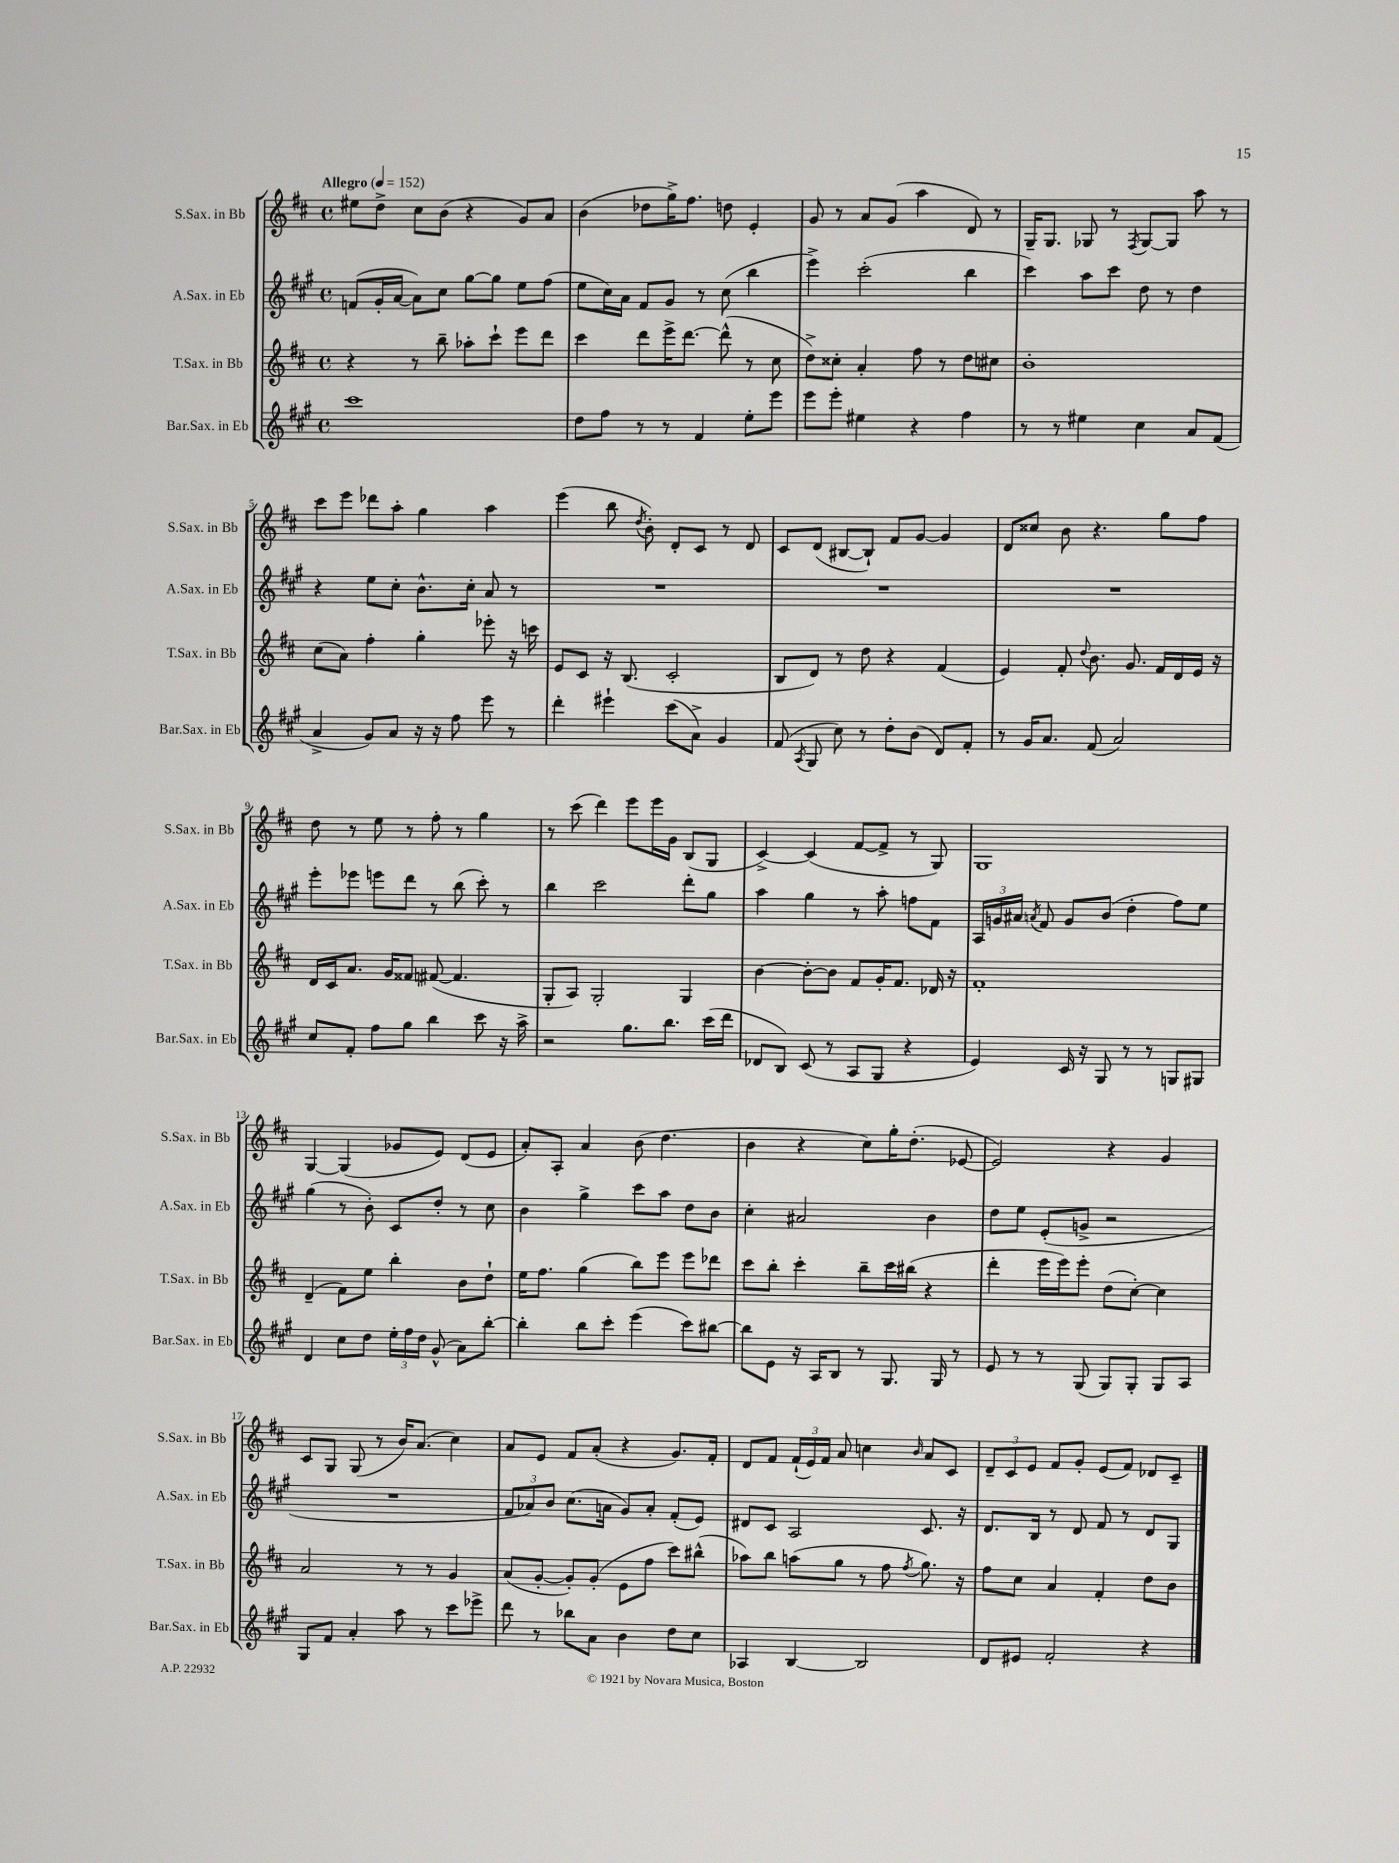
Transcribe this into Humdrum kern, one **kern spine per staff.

**kern	**kern	**kern	**kern
*part4	*part3	*part2	*part1
*staff4	*staff3	*staff2	*staff1
*I"Bar.Sax. in Eb	*I"T.Sax. in Bb	*I"A.Sax. in Eb	*I"S.Sax. in Bb
*I'Bar.Sax. in Eb	*I'T.Sax. in Bb	*I'A.Sax. in Eb	*I'S.Sax. in Bb
*clefG2	*clefG2	*clefG2	*clefG2
*k[f#c#g#]	*k[f#c#]	*k[f#c#g#]	*k[f#c#]
*M4/4	*M4/4	*M4/4	*M4/4
*met(c)	*met(c)	*met(c)	*met(c)
*MM152	*MM152	*MM152	*MM152
=1	=1	=1	=1
!	!	!	!LO:TX:a:B:t=Allegro
1ccc#	4r	(8fn/L	8ee#X\L
.	.	16g#'/L	8dd^\J
.	.	[16a/JJ	.
.	8r	8a\L])	8cc#\L
.	8bb~\	8cc#\J	(8b\J
.	8aa-X'\L	[8gg#\L	4r
.	8ccc#`\J	8gg#\J]	.
.	8eee\L	8ee\L	8g/L)
.	8ddd\J	(8ff#\J	8a/J
=2	=2	=2	=2
8dd\L	4ccc#\	8ee\L	(4b\
8ff#\J	.	16cc#\L)	.
.	.	16a\JJ	.
8r	8ddd\L	8f#/L	8dd-X\L
8r	16eee^\K	8g#/J	16gg^\K)
.	[8.ddd\J	.	8.ff#\J
4f#/	.	8r	.
.	(8ddd^^\]	(8cc#\	8ddn\
8ee'\L	8r	4bb\	4e'/
8eee\J	8cc#\	.	.
=3	=3	=3	=3
8eee\L	8dd^\L)	4eee^\)	8g/
8eee'\J	8cc##X'\J	.	8r
4ee#X\	4a'/	(2ccc#'\	8a/L
.	.	.	(8g/J
4r	8ff#\	.	4aa\
.	8r	.	.
4ff#\	8dd\L	4bb\	8d/)
.	8cc#X\J	.	8r
=4	=4	=4	=4
8r	1b'	4ccc#\)	16G~/KL
.	.	.	8.G/J
8r	.	.	.
4ee#X\	.	8aa\L	8G-X/
.	.	8ccc#\J	8r
.	.	.	8qF#/
4cc#\	.	8dd\	[8G-/L
.	.	8r	8G-/J]
8a/L	.	4dd\	8aa\
(8f#/J	.	.	8r
!!LO:LB:g=z
=5	=5	=5	=5
4a^/	(8cc#\L	4r	8ccc#\L
.	8a\J)	.	8eee\J
8g#/L)	4ff#'\	8ee\L	8ddd-X\L
8a/J	.	8cc#'\J	8aa'\J
16r	4gg'\	8.b^^\L	4gg\
16r	.	.	.
8ff#\	.	.	.
.	.	16cc#'\Jk	.
8eee\	8eee-X'\	8a/	4aa\
8r	16r	8r	.
.	16cccn\	.	.
=6	=6	=6	=6
4ddd'\	8e/L	1r	(4eee\
.	8c#/J	.	.
4eee#X`\	16r	.	8bb\
.	(8.B/	.	.
.	.	.	8qdd/
.	.	.	8b'\)
(8ccc#\L	2c#'/	.	8d'/L
8a^\J)	.	.	8c#/J
4g#/	.	.	8r
.	.	.	8d/
=7	=7	=7	=7
(8f#/	8B/L	1r	8c#/L
8qA/	.	.	.
8G#/	8d/J)	.	(8d/J
8cc#\)	8r	.	[8B#X/L
8r	8dd\	.	8B#`/J])
8dd'\L	4r	.	8f#/L
(8b\J	.	.	[8g/J
8d/L)	(4f#/	.	4g/]
8f#'/J	.	.	.
=8	=8	=8	=8
8r	4e/)	1r	8d/L
16g#/KL	.	.	8cc##X/J
8.a/J	.	.	.
.	8f#'/	.	8b\
.	8qqdd/	.	.
(8f#/	8.b\	.	4.r
2a/)	.	.	.
.	8.g/	.	.
.	16f#/LL	.	8gg\L
.	16d/	.	.
.	16e/JJ	.	8ff#\J
.	16r	.	.
!!LO:LB:g=z
=9	=9	=9	=9
8cc#/L	16d/LL	8eee'\L	8dd\
.	16c#/J	.	.
8f#'/J	8.a/J	8eee-X\J	8r
8ff#\L	.	8eeen\L	8ee\
.	16g/KL	.	.
8gg#\J	8f##X/J	8ddd\J	8r
4bb\	([8f#X/	8r	8ff#'\
.	4.f#/]	(8bb\	8r
8ccc#\	.	8ccc#'\)	4gg\
16r	.	8r	.
16aa^\	.	.	.
=10	=10	=10	=10
2r	8G'/L	4bb\	8r
.	8A/J)	.	(8ccc#\
.	2G'/	2ccc#\	4ddd\)
8.gg#\L	.	.	8eee\L
.	.	.	16eee\L
8.bb\J	.	.	16g\JJ
.	4G/	8ddd'\L	(8B/L
(16ccc#\LL	.	8gg#\J	8G/J
16ddd\JJ	.	.	.
=11	=11	=11	=11
8d-X/L	[4b\	4aa\	[4c#^/)
8B/J)	.	.	.
(8c#/	8b'\L_	4gg#\	(4c#/]
8r	8b\J]	.	.
8A/L	8f#/L	8r	[8f#/L
8G#/J	16g'/K	8aa'\	8f#^/J]
.	8.f#/J	.	.
4r	.	8ffn\L	8r
.	16d-X/	8f#\J	8G/)
.	16r	.	.
=12	=12	=12	=12
4e/)	1f#'	24A/LL	1G
.	.	24gn/	.
.	.	24a#X/JJ	.
.	.	8qan/	.
.	.	8f#/	.
16c#/	.	8g/L	.
16r	.	.	.
8G#/	.	(8b/J	.
8r	.	4dd'\	.
8r	.	.	.
8Gn/L	.	8ff#\L)	.
8G#X/J	.	8ee\J	.
!!LO:LB:g=z
=13	=13	=13	=13
4d/	(4d~/	(4gg#\	[4G/
8cc#\L	8f#\L)	8r	(4G/]
8dd\J	8ee\J	8b'\)	.
24ee'\LL	4bb'\	8c#/L	8g-X/L
24ff#\	.	.	.
24dd\JJ	.	.	.
(8g#^^/	.	8dd'/J	8e/J)
8a\L)	8b\L	8r	(8d/L
[8bb'\J	8dd`\J	8cc#\	8e/J
=14	=14	=14	=14
4bb'\]	16ee\KL	4b\	8a'/L)
.	8.ff#\J	.	.
.	.	.	8A'/J
8bb\L	(4gg\	4gg#^\	4a/
8ccc#'\J	.	.	.
(4eee\	8bb\L)	8ccc#\L	(8b\
.	8eee\J	8aa\J	4.dd\
8ccc#\L)	8eee\L	8dd\L	.
[8bb#X\J	8ddd-X\J	8b\J	.
=15	=15	=15	=15
8bb#\L]	8ccc#\L	4cc#'\	4b\
8e\J	8bb'\J	.	.
16r	4ccc#'\	2a#X/	4r
16A/KL	.	.	.
8B/J	.	.	.
8r	8bb~\L	.	8cc#\L)
8.G#/	16ccc#\L	.	16gg'\K
.	(16bb#X\JJ	.	(8.dd'\J
.	4r	4b\	.
16G#/	.	.	.
8r	.	.	[8e-X/
=16	=16	=16	=16
8e/	4ddd'\	8dd\L	2e-/])
8r	.	8ee\J	.
8r	16eee\LL	(8e'/L	.
.	16eee\J)	.	.
(8G#/	8eee'\J	8gn^/J	.
8G#/L)	(8dd\L	2r	4r
8G#'/J	[8cc#'\J)	.	.
8G#/L	4cc#\]	.	4g/
8A/J	.	.	.
!!LO:LB:g=z
=17	=17	=17	=17
8G#/L	2a/	1r	8c#/L
8f#/J	.	.	8G/J
4a'/	.	.	(8G/
.	.	.	8r
8aa\	8r	.	16b/KL)
.	.	.	(8.a/J
8r	8r	.	.
8ccc#\L	4g/	.	4cc#\)
8eee-X^\J	.	.	.
=18	=18	=18	=18
8ddd\	(8a/L	12f#/L	8a/L
.	.	12a-X/)	.
8r	[8g'/J	.	8e/J
.	.	12b/J	.
8bb-X\L	8g'/L])	(8.cc#\L	8f#/L
8a\J	(8g'/J	.	(8a'/J
.	.	16an\Jk	.
4b\	8e\L	8g#/L)	4r
.	8ff#\J	8a'/J	.
8dd\L	8ccc#\L)	(8f#'/L	8.g/L)
8cc#\J	(8bb#X^^\J	8e/J)	.
.	.	.	16f#'/Jk
=19	=19	=19	=19
4A-X/	8aa-X\L)	8d#X/L	8d/L
.	8bb\J	8c#/J	8f#/J
[4B/	(8aan\L	2A/	(24f#`/LL
.	.	.	24e/)
.	.	.	24f#/JJ
.	8gg\J	.	8a/
2B/]	8r	.	4ccn\
.	8ff#\	.	.
.	8qff#/	.	16qqb/
.	8.gg\)	8.c#/	8a/L
.	.	.	8c#/J
.	16r	16r	.
=20	=20	=20	=20
8d/L	8ff#\L	8.d/L	12d~/L
.	.	.	12c#/
8e#X/J	8cc#\J	.	.
.	.	.	12e/J
.	.	16B/Jk	.
2f#'/	4a/	8r	8f#/L
.	.	8d/	8g'/J
.	4f#'/	8f#/	(8e/L
.	.	8r	8f#/J)
4r	8dd\L	8d/L	8d-X/L
.	8b\J	8G#/J	8c#~/J
==	==	==	==
*-	*-	*-	*-
